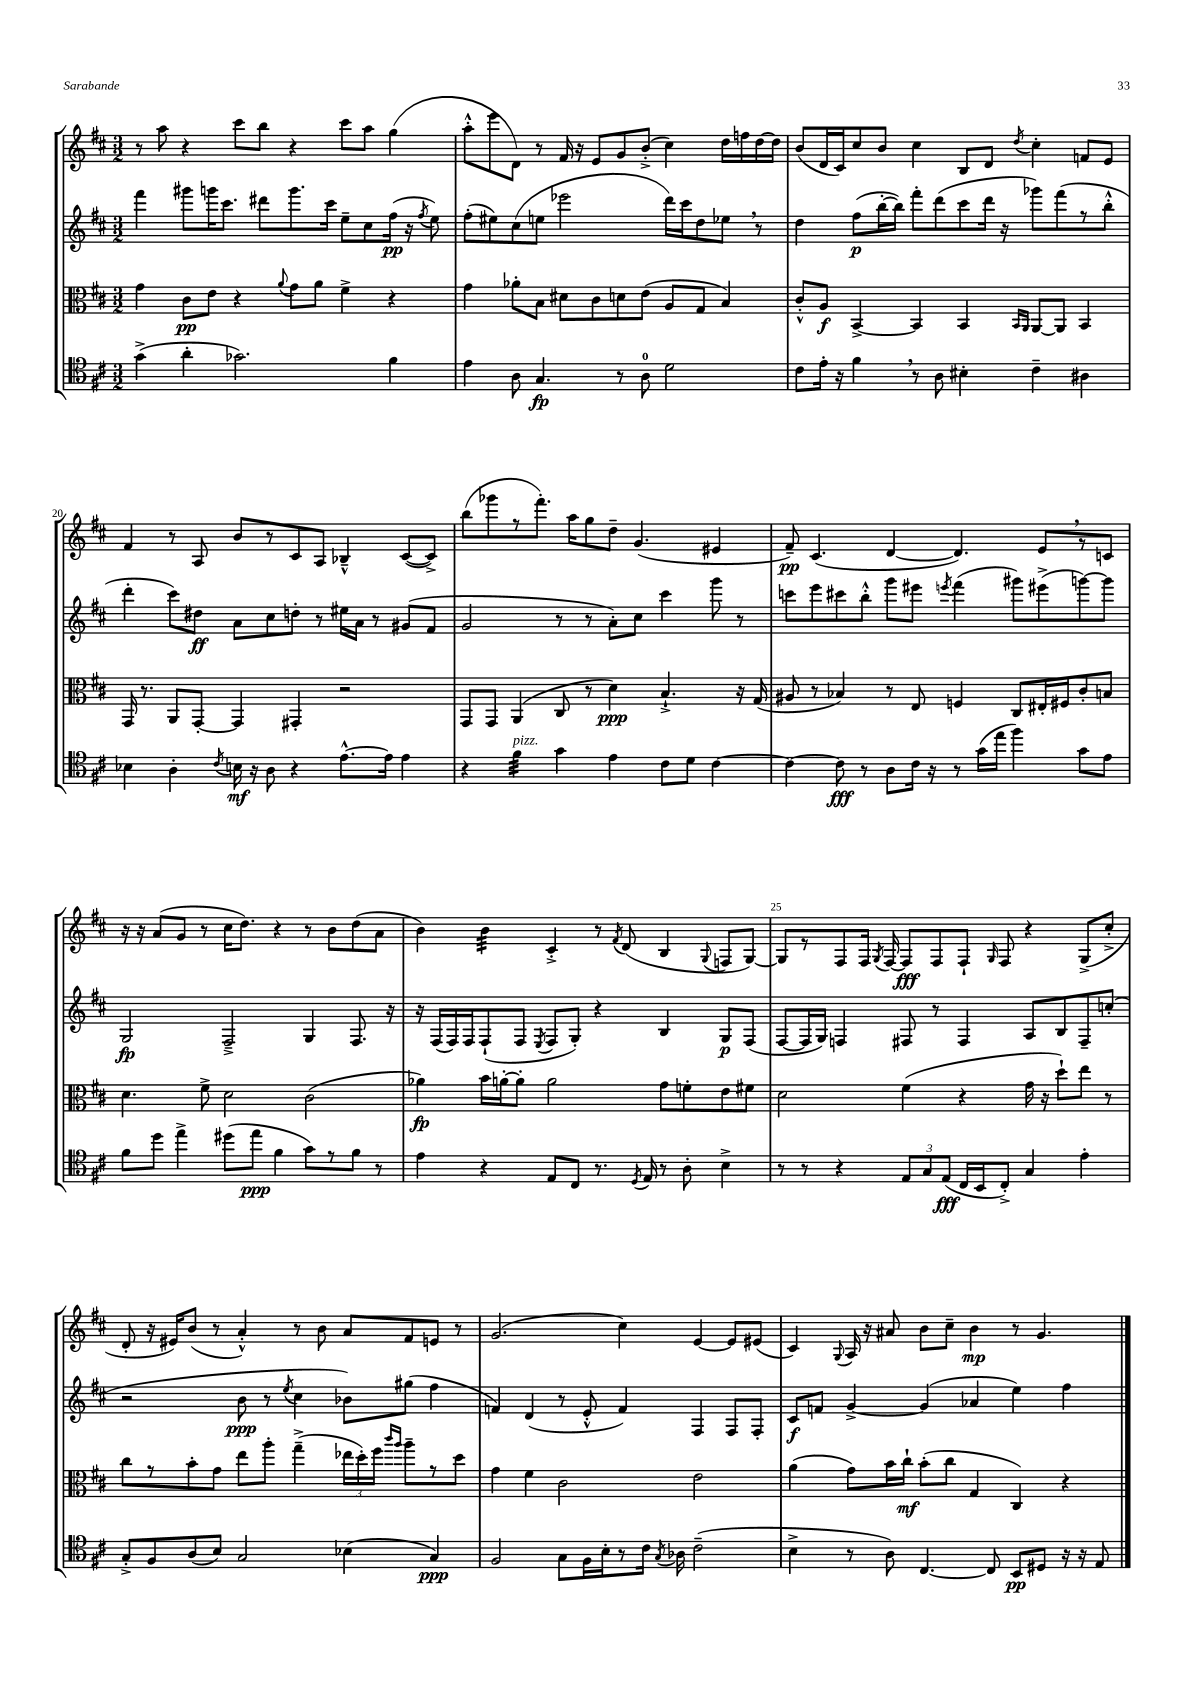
<<
\new StaffGroup <<
\new Staff = "s0" {
    \clef treble \key d \major \numericTimeSignature \time 3/2
    \autoBeamOff r8 a''8 r4 cis'''8[ b''8] r4 cis'''8[ a''8] g''4( |
    a''8[-.-^ e'''8 d'8]) r8 fis'16 r16 e'8[ g'8 b'8]-.->( cis''4) d''16[ f''16 d''16~ d''16] |
    b'8[( d'16 cis'16) cis''8 b'8] cis''4 b8[ d'8] \acciaccatura { d''8 } cis''4-. f'8[ e'8] |
    fis'4 r8 a8 b'8[ r8 cis'8 a8] bes4---^ cis'8[~( cis'8]->) |
    b''8[( ges'''8 r8 fis'''8.]-.) a''16[ g''8 d''8]-- g'4.( eis'4 |
    fis'8--\pp) cis'4.( d'4~ d'4.) e'8[ \breathe r8 c'8] |
    r16 r16 a'8[( g'8] r8 cis''16[ d''8.]) r4 r8 b'8[ d''8( a'8] |
    b'4) b'4:32 cis'4-.-> r8 \acciaccatura { fis'8 } d'8( b4 \appoggiatura { g8 } f8[ g8]~) |
    g8[ r8 fis8 fis16] \acciaccatura { g8 } fis16~ fis8[\fff fis8 fis8]-! \grace { g16 } fis8 r4 g8[->( cis''8]-.-> |
    d'8-. r16 eis'16[) b'8]( r8 a'4-.-^) r8 b'8 a'8[ fis'8 e'8] r8 |
    g'2.( cis''4) e'4~ e'8[ eis'8]( |
    cis'4) \appoggiatura { g8 } a16 r16 ais'8 b'8[ cis''8]-- b'4\mp r8 g'4. \bar "|." |
}
\new Staff = "s1" {
    \clef treble \key d \major \numericTimeSignature \time 3/2
    \autoBeamOff fis'''4 gis'''8[ g'''16 cis'''8.] dis'''8[ g'''8. cis'''16] e''8[-- cis''8 fis''16]\pp( r16 \acciaccatura { fis''8 } e''8) |
    fis''8[-.( eis''8) cis''8( e''8] ees'''2 d'''16[) cis'''16 d''8 ees''8] \breathe r8 |
    d''4 fis''8[\p( b''16~-. b''16]) fis'''8[-. d'''8( cis'''8 d'''16] r16 ges'''8[) fis'''8( r8 b''8]-.-^ |
    d'''4-. cis'''8[) dis''8]\ff a'8[ cis''8 d''8]-. r8 eis''16[ a'16] r8 gis'8[( fis'8] |
    g'2 r8 r8 a'8[-.) cis''8] cis'''4 g'''8 r8 |
    c'''8[ e'''8 cis'''8 b''8]-.-^ g'''8[ eis'''8] \acciaccatura { e'''8 } fis'''4( gis'''8[) eis'''8->( g'''8~) g'''8] |
    g2\fp fis2---> g4 fis8. r16 |
    r16 fis16[( fis16) fis16 fis8-!( fis8] \acciaccatura { e8 } fis8[ g8]-.) r4 b4 g8[\p fis8]( |
    fis8[~ fis16 g16]) f4 fis8 r8 fis4 a8[ b8 fis8-- c''8]-.( |
    r2 b'8\ppp r8 \acciaccatura { e''8 } cis''4 bes'8[) gis''8]( fis''4 |
    f'4) d'4( r8 e'8-.-^ f'4) fis4 fis8[ fis8]-. |
    cis'8[\f f'8] g'4~-> g'4( aes'4 e''4) fis''4 \bar "|." |
}
\new Staff = "s2" {
    \clef alto \key d \major \numericTimeSignature \time 3/2
    \autoBeamOff g'4 cis'8[\pp e'8] r4 \appoggiatura { a'8 } g'8[ a'8] fis'4-> r4 |
    g'4 aes'8[-. b8] dis'8[ cis'8 d'8 e'8]( a8[ g8] b4) |
    cis'8[-.-^ a8]\f b,4~-> b,4 b,4 \grace { b,16[ a,16] } a,8[~ a,8] b,4 |
    g,16 r8. a,8[ g,8]~-. g,4 gis,4-. r2 |
    g,8[ g,8] a,4( cis8 r8 d'4\ppp) b4.-!-> r16 g16( |
    ais8 r8 bes4) r8 e8 f4 cis8[ eis16-. fis16 cis'8-. b8] |
    d'4. fis'8-> d'2 cis'2( |
    aes'4\fp) b'16[ a'16~-. a'8]-. a'2 g'8[ f'8-. e'8 fis'8] |
    d'2 fis'4( r4 g'16 r16 d''8[-!) e''8] r8 |
    cis''8[ r8 b'8-. g'8] e''8[ a''8]-. g''4--->( \tuplet 3/2 { ees''16[ d''16-.) fis''16] } \grace { cis'''16[ a''16] } a''8[-- r8 d''8] |
    g'4 fis'4 cis'2 e'2 |
    a'4( g'8[) b'16 cis''16]-!\mf b'8[-.( cis''8] g4 cis4) r4 \bar "|." |
}
\new Staff = "s3" {
    \clef tenor \key d \major \numericTimeSignature \time 3/2
    \autoBeamOff g'4->( a'4-. ges'2.) fis'4 |
    e'4 a8 g4.\fp r8 a8-0 d'2 |
    cis'8[ e'16]-. r16 fis'4 \breathe r8 a8 bis4-. cis'4-- ais4 |
    bes4 a4-. \acciaccatura { cis'8 } b16\mf r16 a8 r4 e'8.[~-^ e'16] e'4 |
    r4 fis'4:32^\markup { \italic "pizz." } g'4 e'4 cis'8[ d'8] cis'4~ |
    cis'4~ cis'8\fff r8 a8[ cis'16] r16 r8 g'16[( e''16] fis''4) g'8[ e'8] |
    fis'8[ d''8] e''4-> dis''8[( e''8]\ppp fis'4 g'8[) r8 fis'8] r8 |
    e'4 r4 e8[ cis8] r8. \acciaccatura { d8 } e16 r8 a8-. b4-> |
    r8 r8 r4 \tuplet 3/2 { e8[ g8 e8]\fff( } cis16[ b,16 cis8]-.->) g4 e'4-. |
    g8[-.-> fis8 a8( b8]) g2 bes4( g4\ppp) |
    fis2 g8[ fis16 b16-. r8 cis'16] \acciaccatura { g8 } aes16 cis'2--( |
    b4-> r8 a8) cis4.~ cis8 b,8[\pp dis8] r16 r16 e8 \bar "|." |
}
>>
>>
\layout { \context { \Score currentBarNumber = #17 \override BarNumber.break-visibility = ##(#f #t #t) barNumberVisibility = #(every-nth-bar-number-visible 5) } }
